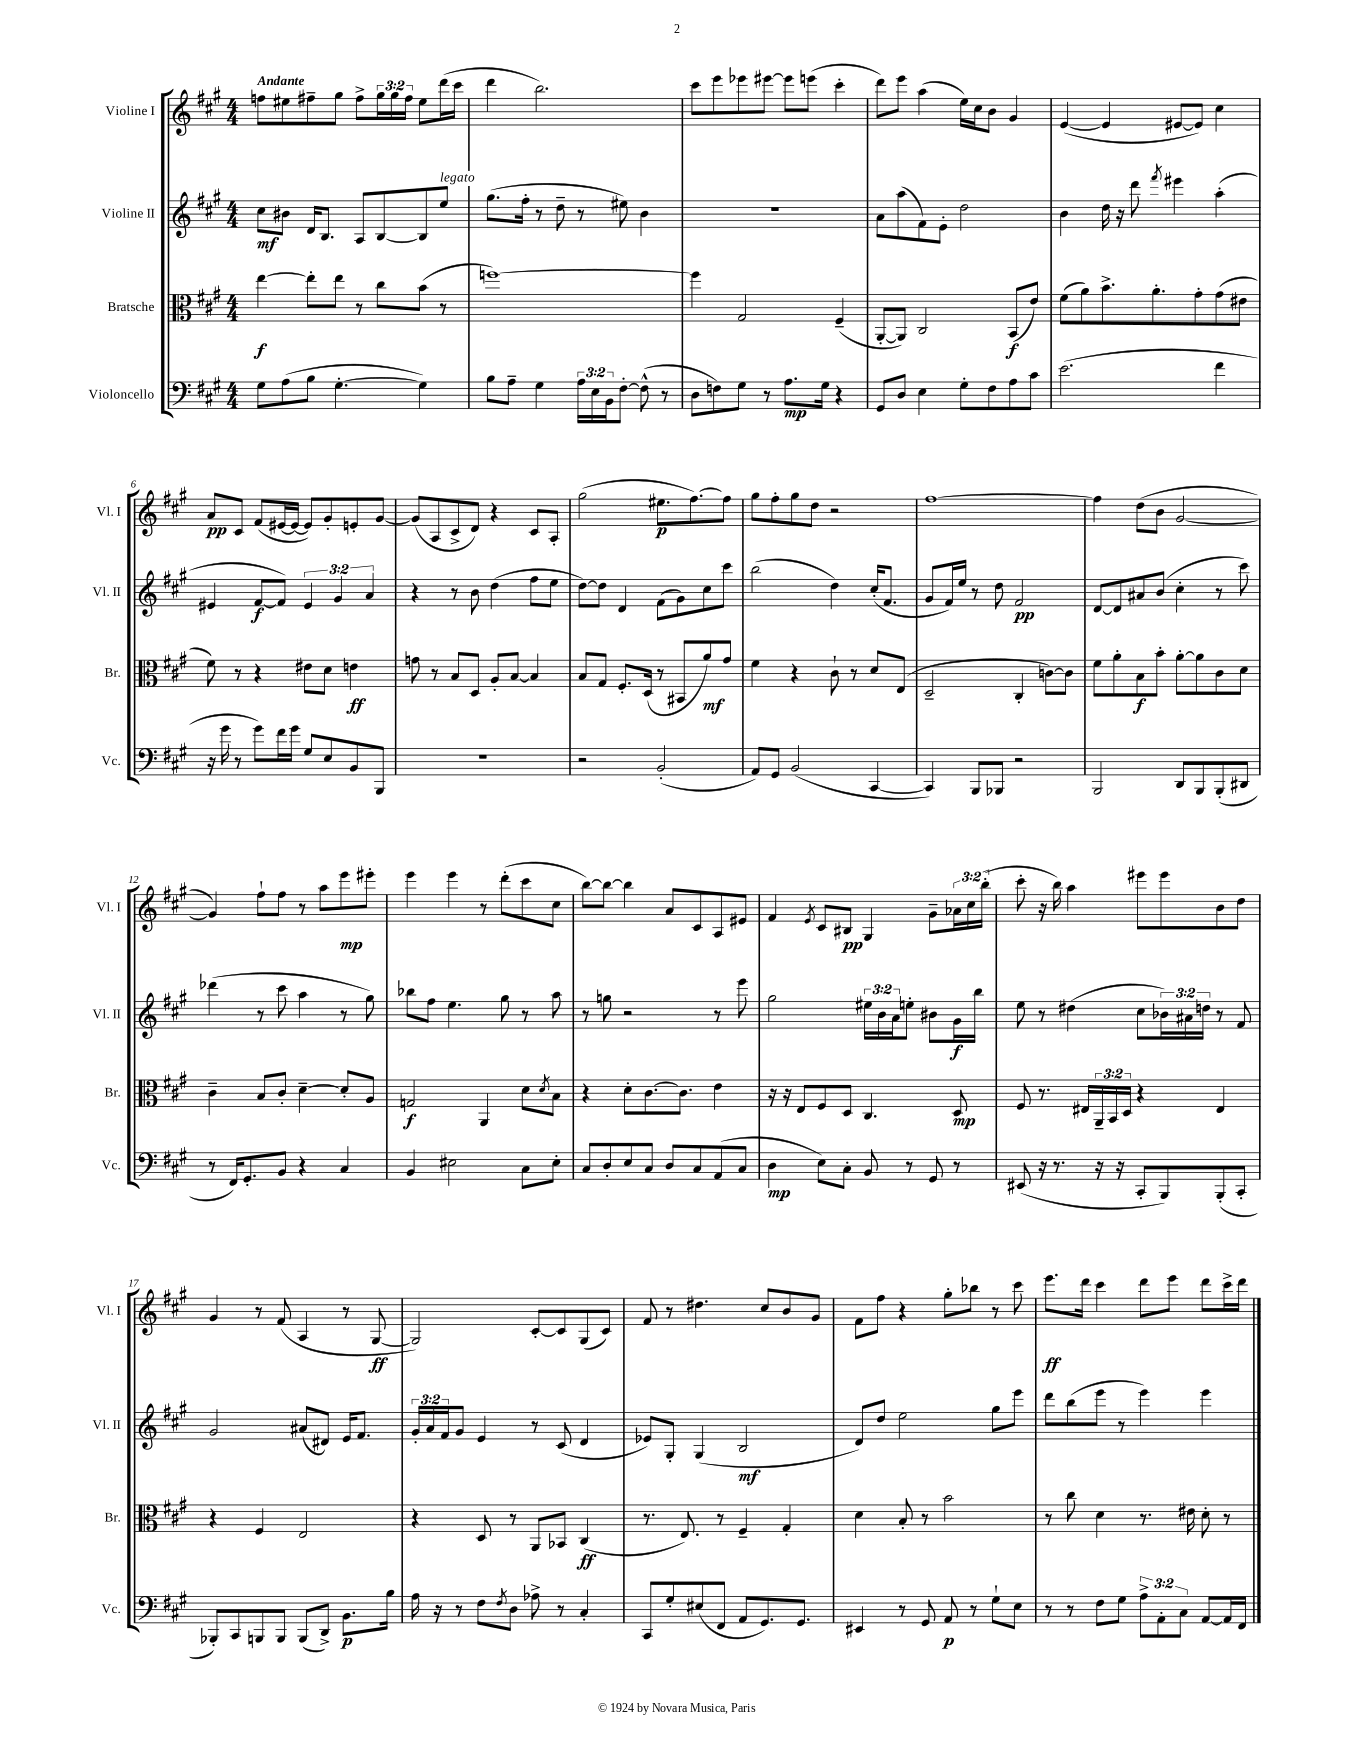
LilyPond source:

<<
\new StaffGroup <<
\new Staff = "s0" \with { instrumentName = "Violine I" shortInstrumentName = "Vl. I" } {
    \clef treble \key a \major \numericTimeSignature \time 4/4 \override Staff.TupletNumber.text = #tuplet-number::calc-fraction-text \tempo "Andante"
    f''8 eis''8 fis''8-- gis''8 fis''8-> \tuplet 3/2 { gis''16 gis''16 fis''16 } eis''8 d'''16( cis'''16 |
    d'''4 b''2.) |
    cis'''8 e'''8 ees'''8 eis'''8~ eis'''8 e'''8( cis'''4-. |
    d'''8) e'''8 a''4( e''16) cis''16 b'8 gis'4 |
    e'4~( e'4 eis'8~ eis'8) cis''4 |
    a'8\pp cis'8 fis'8( eis'16~ eis'16~ eis'8) gis'8-. e'8-. gis'8~ |
    gis'8( a8 cis'8-> d'8) r4 cis'8 a8-. |
    gis''2( eis''8.\p fis''8.~) fis''8 |
    gis''8 fis''8-. gis''8 d''8 r2 |
    fis''1~ |
    fis''4 d''8( b'8 gis'2~ |
    gis'4) fis''8-! fis''8 r8 a''8 e'''8\mp eis'''8-. |
    e'''4 e'''4 r8 d'''8-.( cis'''8 cis''8 |
    b''8~) b''8~ b''4 a'8 cis'8 a8 eis'8 |
    fis'4 \acciaccatura { e'8 } cis'8 bis8\pp gis4 gis'8-- \tuplet 3/2 { aes'16 cis''16 b''16-.( } |
    cis'''8-. r16 b''16) a''4 eis'''8 eis'''8 b'8 d''8 |
    gis'4 r8 fis'8( a4 r8 gis8~\ff |
    gis2) cis'8~-. cis'8 gis8( cis'8) |
    fis'8 r8 dis''4. cis''8 b'8 gis'8 |
    fis'8 fis''8 r4 gis''8-. bes''8 r8 cis'''8 |
    e'''8.\ff d'''16 cis'''4 d'''8 e'''8 d'''8 cis'''16-> d'''16 \bar "|." |
}
\new Staff = "s1" \with { instrumentName = "Violine II" shortInstrumentName = "Vl. II" } {
    \clef treble \key a \major \numericTimeSignature \time 4/4 \override Staff.TupletNumber.text = #tuplet-number::calc-fraction-text
    cis''8\mf bis'8 d'16 b8. a8 b8~ b8 e''8^\markup { \italic "legato" } |
    gis''8.( fis''16-. r8 d''8-- r8 eis''8) b'4 |
    r1 |
    a'8 a''8( fis'8) e'8-. d''2 |
    b'4 d''16 r16 d'''8 \acciaccatura { fis'''8 } eis'''4 a''4-.( |
    eis'4 fis'8~\f fis'8) \tuplet 3/2 { eis'4 gis'4 a'4 } |
    r4 r8 b'8 d''4( fis''8 e''8 |
    d''8~) d''8 d'4 fis'8( gis'8) cis''8 cis'''8 |
    b''2( d''4) cis''16-.( fis'8. |
    gis'8 fis'16) e''16 r8 d''8 fis'2\pp |
    d'8~ d'8 ais'8 b'8( cis''4-. r8 cis'''8) |
    des'''4( r8 cis'''8 a''4 r8 gis''8) |
    bes''8 fis''8 e''4. gis''8 r8 a''8 |
    r8 g''8 r2 r8 e'''8 |
    gis''2 \tuplet 3/2 { eis''16 b'16 a'16 } e''8-. bis'8 gis'16\f b''16 |
    e''8 r8 dis''4( cis''8 \tuplet 3/2 { bes'16) ais'16 d''16 } r8 fis'8 |
    gis'2 ais'8( dis'8) e'16 fis'8. |
    \tuplet 3/2 { gis'16-. a'16 fis'16 } gis'8 e'4 r8 cis'8( d'4 |
    ees'8) gis8-. gis4( b2\mf |
    d'8) d''8 e''2 gis''8 e'''8 |
    d'''8 b''8( e'''8 r8 e'''4) e'''4 \bar "|." |
}
\new Staff = "s2" \with { instrumentName = "Bratsche" shortInstrumentName = "Br." } {
    \clef alto \key a \major \numericTimeSignature \time 4/4 \override Staff.TupletNumber.text = #tuplet-number::calc-fraction-text
    e''4~\f e''8-. e''8 r8 cis''8 b'8( r8 |
    f''1~) |
    f''4 gis2 fis4--( |
    a,8~-. a,8) cis2 b,8\f( e'8) |
    fis'8( a'8) b'8.-> a'8.-. gis'8-. gis'8( eis'8 |
    fis'8) r8 r4 eis'8 d'8 e'4\ff |
    g'8 r8 b8 d8 a8-. b8~ b4 |
    b8 gis8 fis8.-. d16( r8 bis,8 a'8\mf) gis'8 |
    fis'4 r4 cis'8-! r8 d'8 e8( |
    d2-- cis4-. c'8~) c'8 |
    fis'8 a'8-. b8\f b'8-. a'8~-. a'8 cis'8 d'8 |
    cis'4-- b8 cis'8-. d'4~-- d'8-. a8 |
    g2\f a,4 d'8 \acciaccatura { d'8 } b8 |
    r4 d'8-. cis'8.~ cis'8. e'4 |
    r16 r16 e8 fis8 d8 cis4. d8\mp |
    fis8 r8. eis16 \tuplet 3/2 { a,16-- b,16 d16 } r4 eis4 |
    r4 fis4 e2 |
    r4 d8 r8 a,8 bes,8 cis4\ff( |
    r8. e8.) r8 fis4-- gis4-. |
    d'4 b8-. r8 b'2 |
    r8 cis''8 d'4 r8. eis'16 d'8-. r8 \bar "|." |
}
\new Staff = "s3" \with { instrumentName = "Violoncello" shortInstrumentName = "Vc." } {
    \clef bass \key a \major \numericTimeSignature \time 4/4 \override Staff.TupletNumber.text = #tuplet-number::calc-fraction-text
    gis8 a8( b8 gis4.~-. gis4) |
    b8 a8-- gis4 \tuplet 3/2 { a16 e16 b,16 } fis8~-. fis8-^( r8 |
    d8 f8) gis8 r8 a8.\mp gis16 r4 |
    gis,8 d8 e4 gis8-. fis8 a8 cis'8 |
    e'2.( fis'4 |
    r16 gis'16 r8 gis'8) fis'16 gis'16 gis8 e8 b,8 b,,8 |
    R1 |
    r2 b,2-.( |
    a,8) gis,8 b,2( cis,4~ |
    cis,4) b,,8 bes,,8 r2 |
    b,,2 d,8 b,,8 b,,8-.( dis,8 |
    r8 fis,16) gis,8.-. b,8 r4 cis4 |
    b,4 eis2 cis8 eis8-. |
    cis8 d8-. e8 cis8 d8 cis8 a,8( cis8 |
    d4\mp e8) cis8-. b,8 r8 gis,8 r8 |
    eis,8( r16 r8. r16 r16 cis,8-. b,,8) b,,8-.( cis,8-. |
    bes,,8-.) cis,8 b,,8 b,,8 b,,8( d,8->) b,8.\p b16 |
    a16 r16 r8 fis8 \acciaccatura { fis8 } d8 aes8-> r8 cis4-. |
    cis,8 gis8-. eis8( fis,8 a,8 gis,8.) gis,8. |
    eis,4 r8 gis,8 a,8\p r8 gis8-! e8 |
    r8 r8 fis8 gis8 \tuplet 3/2 { a8-> a,8-. cis8 } a,8~ a,16 fis,16 \bar "|." |
}
>>
>>
